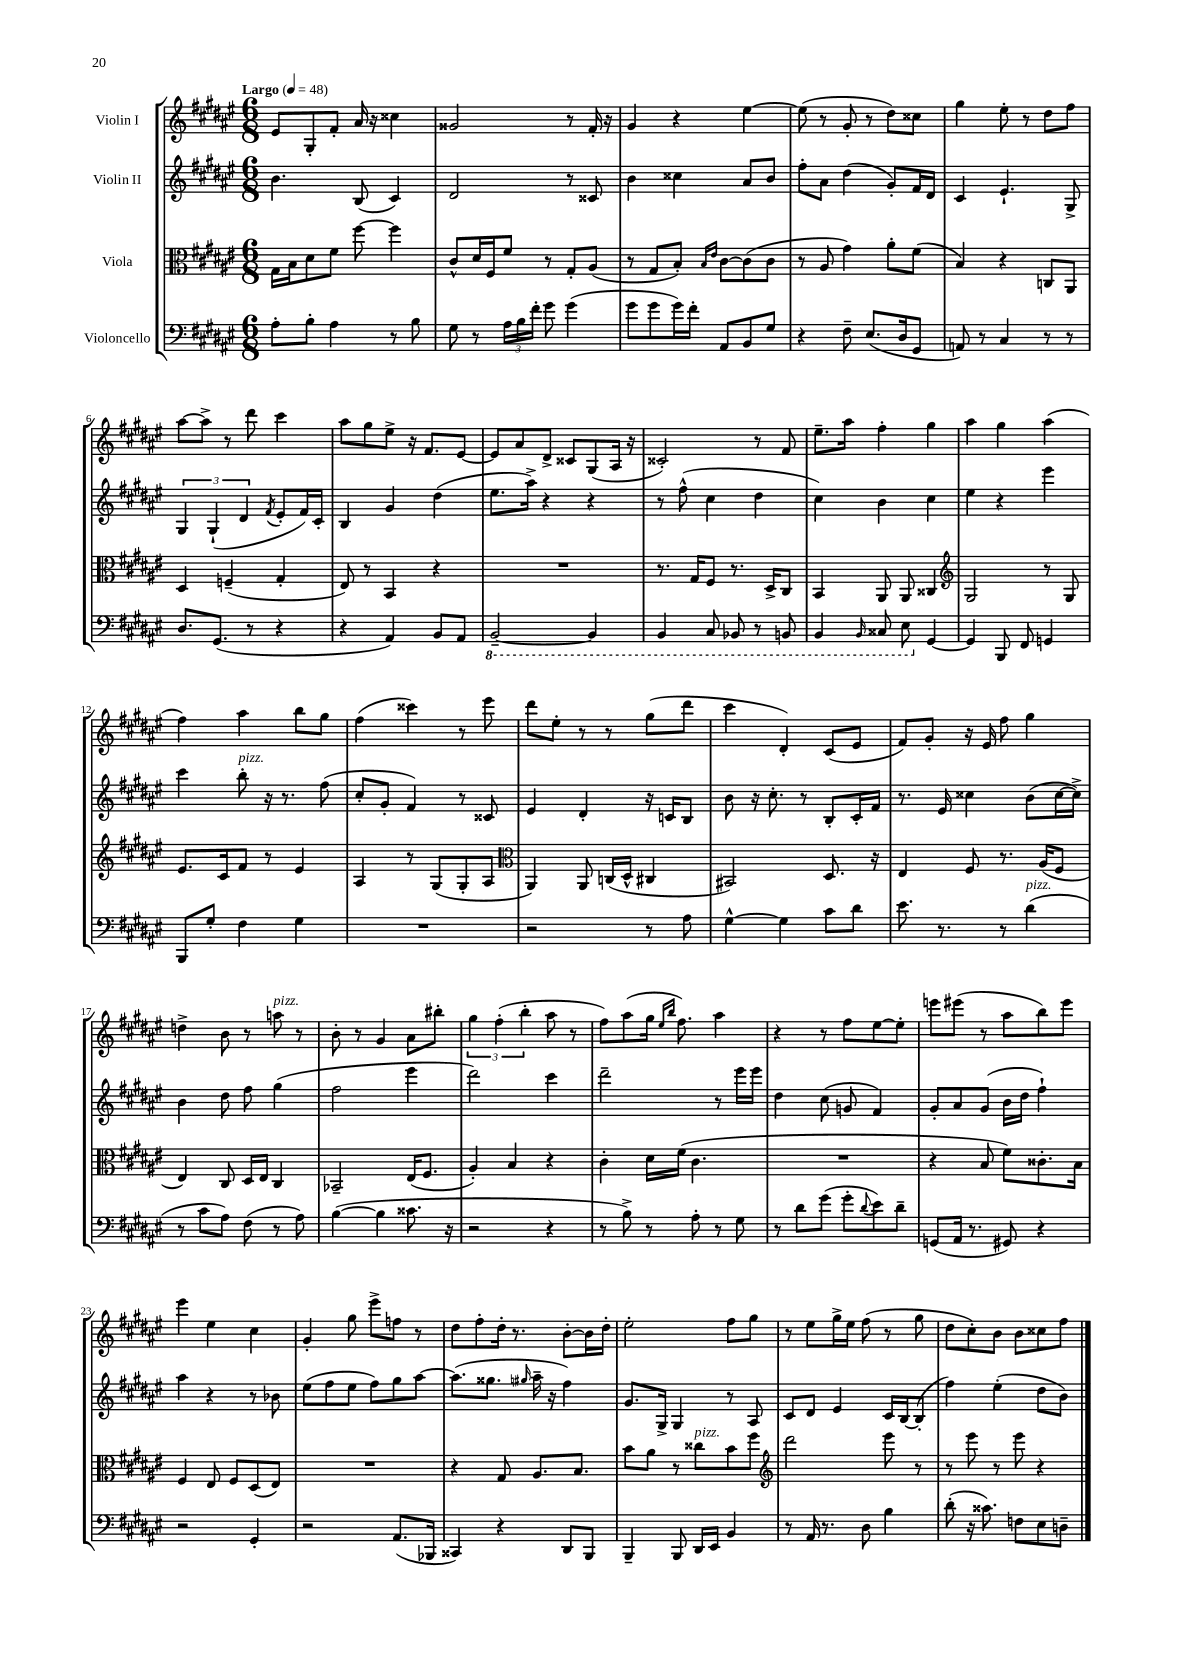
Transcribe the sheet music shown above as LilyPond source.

<<
\new StaffGroup <<
\new Staff = "s0" \with { instrumentName = "Violin I" } {
    \clef treble \key fis \major \numericTimeSignature \time 6/8 \tempo "Largo" 4 = 48
    eis'8 gis8-. fis'8-. ais'16 r16 cisis''4 |
    gisis'2 r8 fis'16-. r16 |
    gis'4 r4 eis''4~ |
    eis''8( r8 gis'8-. r8 dis''8) cisis''8 |
    gis''4 eis''8-. r8 dis''8 fis''8 |
    ais''8~ ais''8-> r8 dis'''8 cis'''4 |
    ais''8 gis''8 eis''8-> r16 fis'8. eis'8~ |
    eis'8 ais'8 dis'8-> cisis'8 gis8( ais16 r16 |
    cisis'2-.) r8 fis'8 |
    eis''8.-- ais''16 fis''4-. gis''4 |
    ais''4 gis''4 ais''4( |
    fis''4) ais''4 b''8 gis''8 |
    fis''4( cisis'''4) r8 eis'''8 |
    dis'''8 eis''8-. r8 r8 gis''8( dis'''8 |
    cis'''4 dis'4-.) cis'8( eis'8 |
    fis'8) gis'8-. r16 eis'16 fis''8 gis''4 |
    d''4-> b'8 r8 a''8^\markup { \italic "pizz." } r8 |
    b'8-. r8 gis'4 ais'8 bis''8-. |
    \tuplet 3/2 { gis''4 fis''4-.( b''4-. } ais''8 r8 |
    fis''8) ais''8( gis''16 \grace { eis''16 b''16 } fis''8.) ais''4 |
    r4 r8 fis''8 eis''8~ eis''8-. |
    e'''8 eis'''8( r8 ais''8 b''8) eis'''8 |
    eis'''4 eis''4 cis''4 |
    gis'4-. gis''8 eis'''8-> f''8 r8 |
    dis''8 fis''8-. dis''16-. r8. b'8~-. b'16 dis''16-. |
    eis''2-. fis''8 gis''8 |
    r8 eis''8 gis''16-> eis''16 fis''8( r8 gis''8 |
    dis''8 cis''8-.) b'8 b'8 cisis''8 fis''8 \bar "|." |
}
\new Staff = "s1" \with { instrumentName = "Violin II" } {
    \clef treble \key fis \major \numericTimeSignature \time 6/8
    b'4. b8( cis'4) |
    dis'2 r8 cisis'8 |
    b'4 cisis''4 ais'8 b'8 |
    fis''8-. ais'8 dis''4( gis'8-.) fis'16 dis'16 |
    cis'4 eis'4.-! gis8-> |
    \tuplet 3/2 { gis4 gis4-!( dis'4 } \acciaccatura { fis'8 } eis'8-. fis'16) cis'16-. |
    b4 gis'4 dis''4( |
    eis''8. ais''16->) r4 r4 |
    r8 fis''8-^( cis''4 dis''4 |
    cis''4) b'4 cis''4 |
    eis''4 r4 eis'''4 |
    cis'''4 b''8-.^\markup { \italic "pizz." } r16 r8. fis''8( |
    cis''8-. gis'8-. fis'4) r8 cisis'8 |
    eis'4 dis'4-. r16 c'16 b8 |
    b'8 r16 cis''8.-. r8 b8-. cis'16-. fis'16 |
    r8. eis'16 cisis''4 b'8( cisis''16~ cisis''16->) |
    b'4 dis''8 fis''8 gis''4( |
    fis''2 eis'''4 |
    dis'''2) cis'''4 |
    dis'''2-- r8 eis'''16 eis'''16 |
    dis''4 cis''8( g'8 fis'4) |
    gis'8-. ais'8 gis'8( b'16 dis''16 fis''4-!) |
    ais''4 r4 r8 bes'8 |
    eis''8( fis''8 eis''8 fis''8) gis''8 ais''8~ |
    ais''8.( gisis''8. \grace { gis''16 } ais''16-- r16 fis''4) |
    gis'8. gis16-> gis4 r8 ais8 |
    cis'8 dis'8 eis'4 cis'16 b16~ b8-.( |
    fis''4) eis''4-.( dis''8 b'8) \bar "|." |
}
\new Staff = "s2" \with { instrumentName = "Viola" } {
    \clef alto \key fis \major \numericTimeSignature \time 6/8
    gis16 b16 dis'8 fis'8 fis''8~ fis''4 |
    cis'8-^ dis'16 fis16 fis'8 r8 gis8-. ais8( |
    r8 gis8 b8-.) \grace { b16 eis'16 } cis'8~ cis'8( cis'8 |
    r8 ais8 gis'4) ais'8-. fis'8( |
    b4) r4 c8 ais,8 |
    dis4 f4--( gis4-. |
    eis8) r8 b,4 r4 |
    R2. |
    r8. gis16 fis8 r8. dis16-> cis8 |
    b,4 ais,8 ais,8 cisis4 |
    \clef treble gis2 r8 gis8 |
    eis'8. cis'16 fis'8 r8 eis'4 |
    ais4 r8 gis8( gis8-. ais8 |
    \clef alto ais,4) ais,8 c16( dis16-^ cis4 |
    bis,2) dis8. r16 |
    eis4 fis8 r8. ais16( fis8 |
    eis4) cis8 dis16 eis16 cis4 |
    bes,2-- eis16( fis8. |
    ais4-.) b4 r4 |
    cis'4-. dis'16 fis'16( cis'4. |
    R2. |
    r4 b8 fis'8) cisis'8.-. b16 |
    fis4 eis8 fis8 dis8( eis8) |
    R2. |
    r4 gis8 ais8. b8. |
    b'8 ais'8 r8 cisis''8^\markup { \italic "pizz." } b'8 fis''8 |
    \clef treble dis'''2 eis'''8 r8 |
    r8 eis'''8 r8 eis'''8 r4 \bar "|." |
}
\new Staff = "s3" \with { instrumentName = "Violoncello" } {
    \clef bass \key fis \major \numericTimeSignature \time 6/8
    ais8-. b8-. ais4 r8 b8 |
    gis8 r8 \tuplet 3/2 { ais16 b16 fis'16-. } gis'8 gis'4( |
    gis'8 gis'8 gis'16) fis'16-. ais,8 b,8 gis8 |
    r4 fis8-- eis8.( dis16 gis,8 |
    a,8) r8 cis4 r8 r8 |
    dis8. gis,8.( r8 r4 |
    r4 ais,4) b,8 ais,8 |
    \ottava #-1 b,,2~-- b,,4 |
    b,,4 cis,8 bes,,8 r8 b,,8 |
    b,,4 \grace { b,,16 } cisis,8 eis,8 \ottava #0 gis,4~ |
    gis,4 b,,8 fis,8 g,4 |
    b,,8 gis8-. fis4 gis4 |
    R2. |
    r2 r8 ais8 |
    gis4~-^ gis4 cis'8 dis'8 |
    eis'8. r8. r8 dis'4^\markup { \italic "pizz." }( |
    r8 cis'8 ais8) fis8( r8 ais8) |
    b4~( b4 cisis'8. r16 |
    r2 r4 |
    r8 b8->) r8 ais8-. r8 gis8 |
    r8 dis'8 gis'8( gis'8-. \appoggiatura { dis'8 } eis'8) dis'8-- |
    g,8( ais,16 r8. gis,8) r4 |
    r2 gis,4-. |
    r2 ais,8.( bes,,16 |
    cisis,4) r4 dis,8 b,,8 |
    b,,4-- b,,8 dis,16 eis,16 b,4 |
    r8 ais,16 r8. dis8 b4 |
    dis'8-.( r16 cisis'8.) f8 eis8 d8-- \bar "|." |
}
>>
>>
